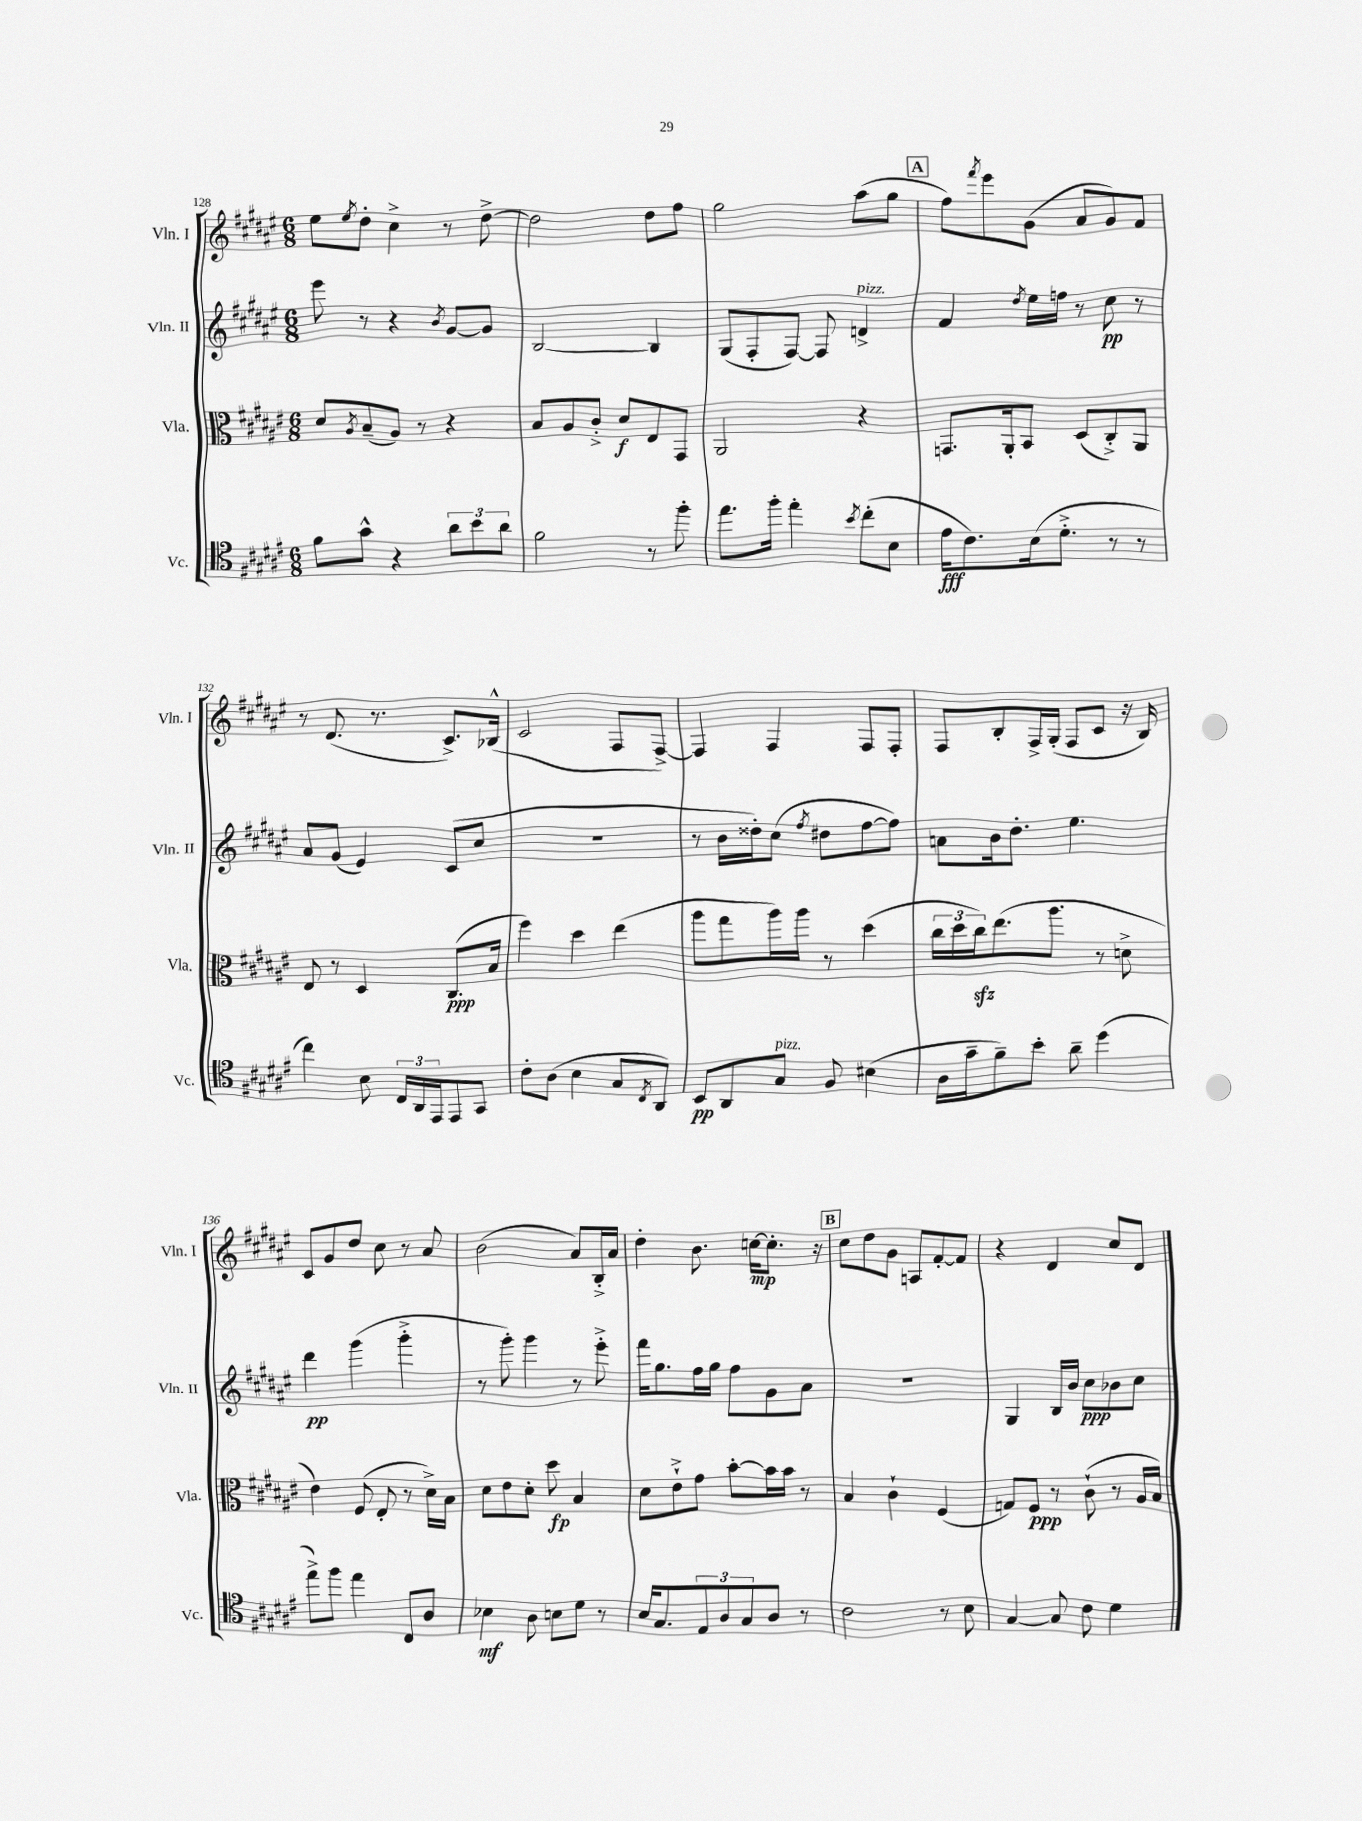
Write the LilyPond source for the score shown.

<<
\new StaffGroup <<
\new Staff = "s0" \with { instrumentName = "Vln. I" shortInstrumentName = "Vln. I" } {
    \clef treble \key fis \major \numericTimeSignature \time 6/8
    eis''8 \acciaccatura { eis''8 } dis''8-. cis''4-> r8 dis''8~-> |
    dis''2 dis''8 fis''8 |
    gis''2 ais''8( gis''8 |
    \mark \markup { \box "A" } fis''8) \acciaccatura { fis'''8 } eis'''8 gis'8( ais'8 gis'8) fis'8 |
    r8 dis'8.( r8. cis'8.->) bes16-^( |
    cis'2 fis8 fis8~->) |
    fis4 fis4 fis8 fis8-. |
    fis8 b8-. fis16-> gis16-.( fis8 cis'8 r16 b16) |
    cis'8 gis'8 dis''8 cis''8 r8 ais'8 |
    b'2( ais'8) b16-.-> ais'16 |
    dis''4-. b'8. c''16~\mp c''8.-. r16 |
    \mark \markup { \box "B" } cis''8 dis''8 gis'8 a8 fis'8~-. fis'8 |
    r4 dis'4 cis''8 dis'8 \bar "|." |
}
\new Staff = "s1" \with { instrumentName = "Vln. II" shortInstrumentName = "Vln. II" } {
    \clef treble \key fis \major \numericTimeSignature \time 6/8
    eis'''8 r8 r4 \acciaccatura { b'8 } gis'8~ gis'8 |
    b2~ b4 |
    gis8( fis8-. fis8~) fis8 d'4->^\markup { \italic "pizz." } |
    \mark \markup { \box "A" } fis'4 \acciaccatura { dis''8 } eis''16 f''16 r8 cis''8\pp r8 |
    ais'8 gis'8( eis'4) cis'8( cis''8 |
    R2. |
    r8 b'16 disis''16-.) cis''8( \acciaccatura { fis''8 } dis''8 fis''8~ fis''8) |
    a'8 b'16 dis''8.-. eis''4. |
    dis'''4\pp gis'''4( gis'''4-.-> |
    r8 gis'''8-.) gis'''4 r8 eis'''8-.-> |
    fis'''16 gis''8. fis''16 gis''16 fis''8 gis'8 ais'8 |
    \mark \markup { \box "B" } R2. |
    gis4 b16 b'16 cis''8\ppp bes'8 cis''8 \bar "|." |
}
\new Staff = "s2" \with { instrumentName = "Vla." shortInstrumentName = "Vla." } {
    \clef alto \key fis \major \numericTimeSignature \time 6/8
    dis'8 \acciaccatura { ais8 } b8--( ais8) r8 r4 |
    b8 ais8 cis'8-.-> dis'8\f eis8 gis,8 |
    ais,2 r4 |
    \mark \markup { \box "A" } g,8. ais,16-. b,8 dis8( cis8-.->) ais,8 |
    eis8 r8 dis4 cis8.\ppp( b16 |
    fis''4) dis''4 eis''4( |
    ais''8 gis''8 ais''16) ais''16 r8 dis''4( |
    \tuplet 3/2 { cis''16 dis''16 cis''16\sfz) } eis''8.( ais''8. r8 d'8-> |
    eis'4) fis8( eis8-. r8 dis'16->) b16 |
    dis'8 eis'8 dis'8-. dis''8\fp b4 |
    dis'8 eis'8-!-> gis'8 b'8~-. b'16 b'16 r8 |
    \mark \markup { \box "B" } b4 cis'4-! fis4( |
    g8) fis8\ppp r8 cis'8-!( r8 ais16 b16) \bar "|." |
}
\new Staff = "s3" \with { instrumentName = "Vc." shortInstrumentName = "Vc." } {
    \clef tenor \key fis \major \numericTimeSignature \time 6/8
    fis'8 gis'8-^ r4 \tuplet 3/2 { ais'8 b'8 ais'8 } |
    fis'2 r8 fis''8-. |
    eis''8. fis''16-. eis''4-. \acciaccatura { b'8 } cis''8-.( b8 |
    \mark \markup { \box "A" } eis'16\fff cis'8.) b16( dis'8.-.-> r8 r8 |
    cis''4) b8 \tuplet 3/2 { cis16 ais,16 eis,16 } eis,8 gis,8 |
    cis'8-. ais8( b4 gis8 \acciaccatura { cis8 } ais,8) |
    b,8\pp ais,8 gis8^\markup { \italic "pizz." } fis8 bis4( |
    ais16 gis'16-- fis'8--) b'8-. ais'8-- dis''4( |
    eis''8->) fis''8 eis''4 cis8 ais8 |
    bes4\mf ais8 b8 dis'8 r8 |
    b16 gis8. \tuplet 3/2 { eis8 ais8 gis8 } ais8 r8 |
    \mark \markup { \box "B" } cis'2 r8 b8 |
    gis4~ gis8 cis'8 dis'4 \bar "|." |
}
>>
>>
\layout { \context { \Score currentBarNumber = #128 } }
